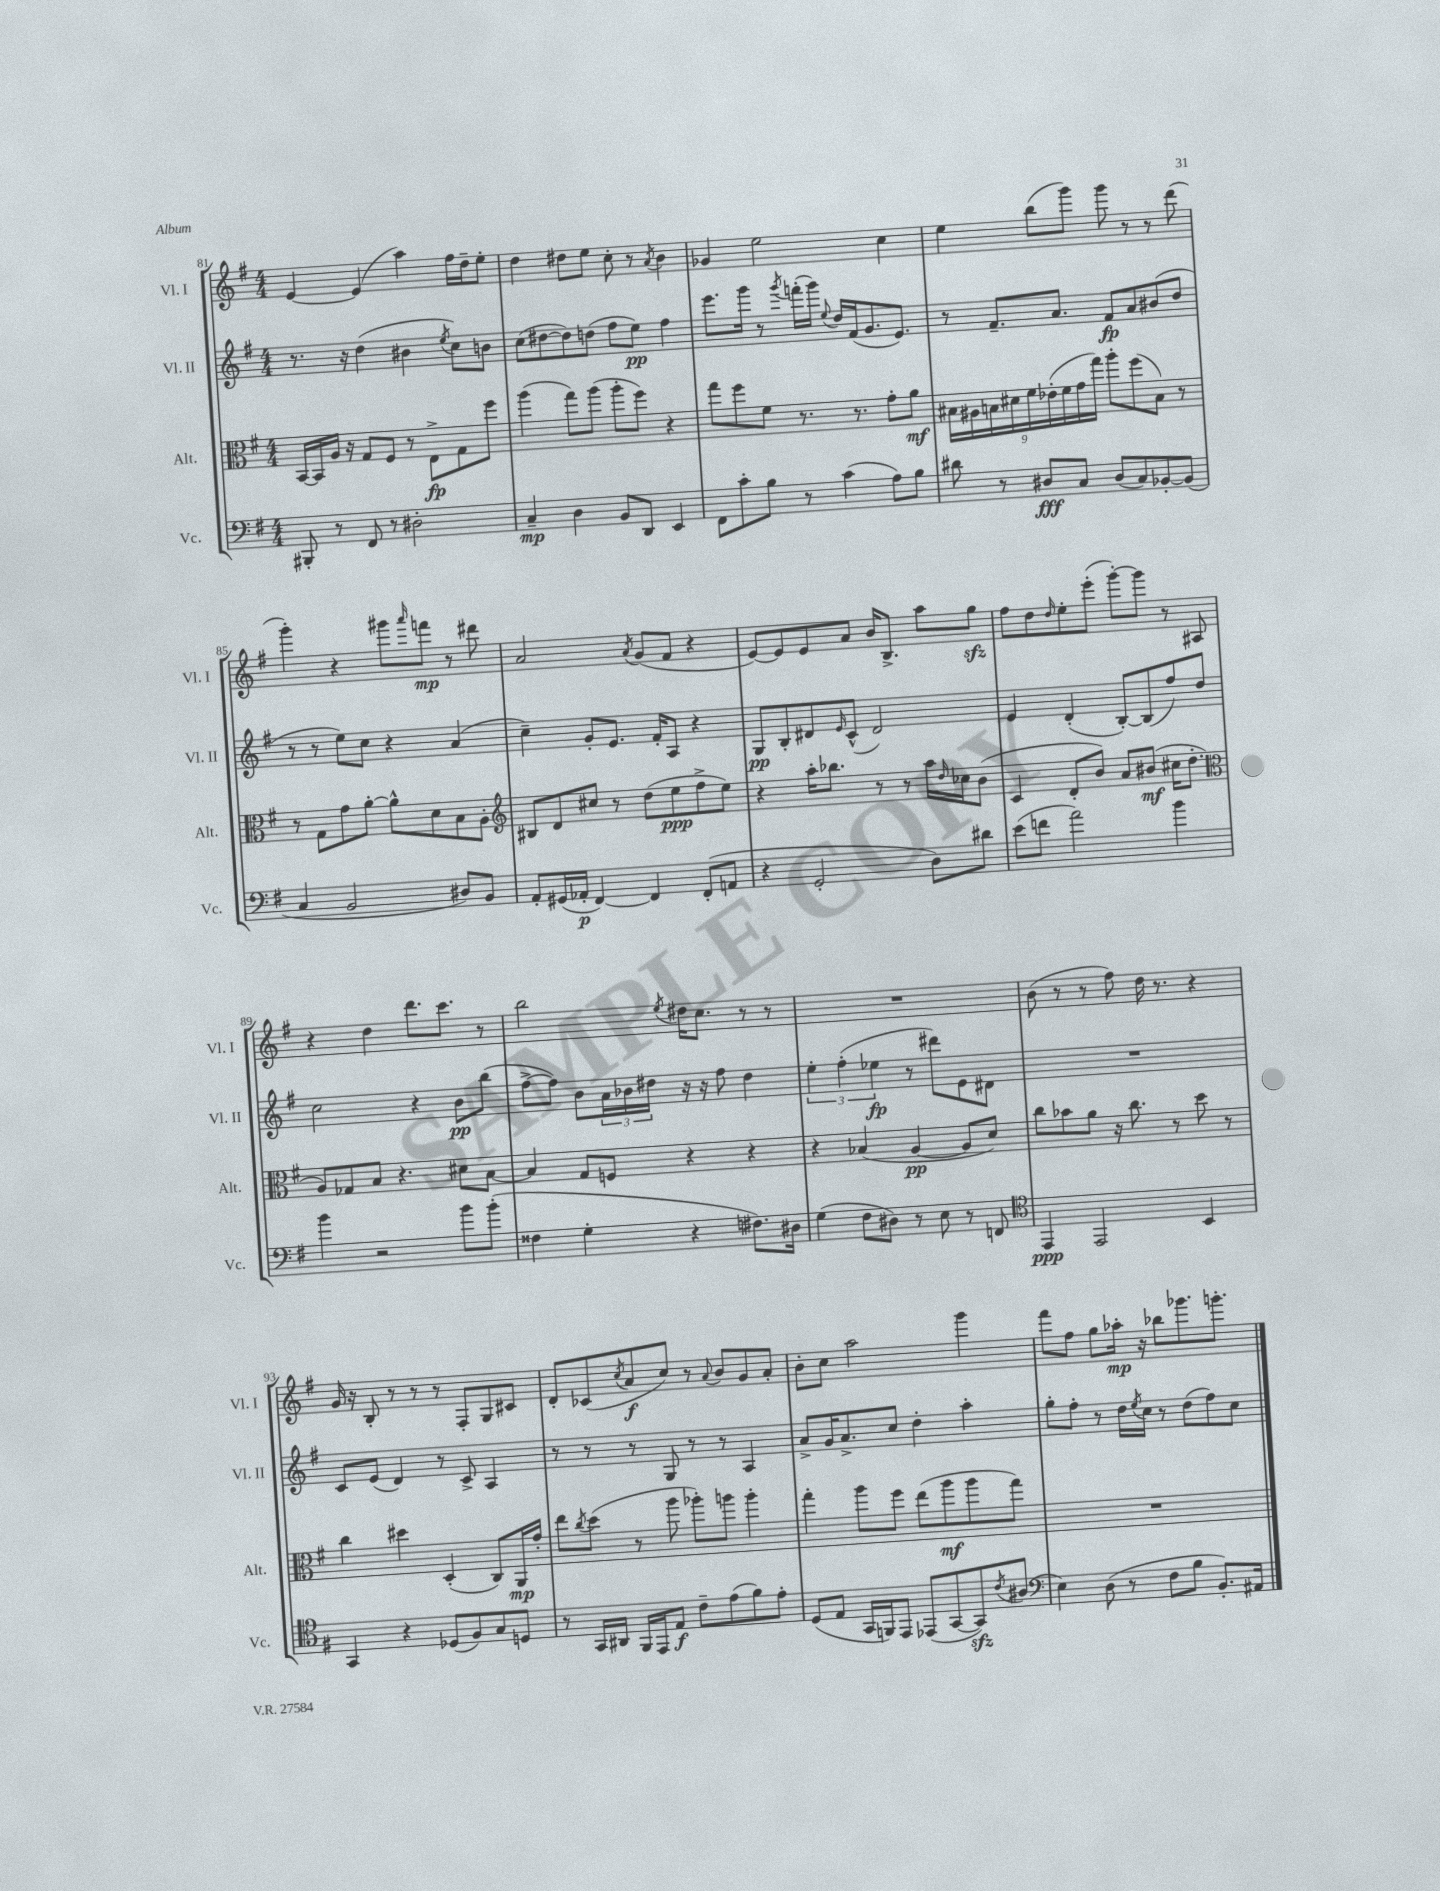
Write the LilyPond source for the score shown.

<<
\new StaffGroup <<
\new Staff = "s0" \with { instrumentName = "Vl. I" shortInstrumentName = "Vl. I" } {
    \clef treble \key g \major \numericTimeSignature \time 4/4
    e'4~ e'4( a''4) fis''16 d''16-- e''8-. |
    d''4 dis''8 e''8 c''8-. r8 \acciaccatura { a'8 } b'4 |
    ges'4 e''2 c''4 |
    e''4 b''8( g'''8) g'''8 r8 r8 d'''8( |
    g'''4-.) r4 gis'''8 \grace { a'''16 } f'''8\mp r8 dis'''8 |
    a'2 \acciaccatura { a'8 } g'8( fis'8 r4 |
    e'8~) e'8 e'8 a'8 b'16 b8.-> a''8 g''8\sfz |
    fis''8 d''8 \grace { d''16 } e''8-. e'''8-.( g'''8~-.) g'''8 r8 ais8 |
    r4 d''4 d'''8. c'''8. r8 |
    b''2 \acciaccatura { e''8 } dis''16 c''8. r8 r8 |
    R1 |
    b'8( r8 r8 fis''8) d''16 r8. r4 |
    g'16 r16 b8-. r8 r8 r8 fis8-. g8 cis'8 |
    d'8-. ces'8( \acciaccatura { c''8 } a'8\f c''8) r8 \appoggiatura { a'8 } b'8 g'8 a'8-. |
    b'8-. c''8 a''2 g'''4 |
    fis'''8 fis''8 g''8 aes''16-.\mp r16 bes''8 ges'''8. g'''8.-. \bar "|." |
}
\new Staff = "s1" \with { instrumentName = "Vl. II" shortInstrumentName = "Vl. II" } {
    \clef treble \key g \major \numericTimeSignature \time 4/4
    r8. r16 d''4( bis'4 \acciaccatura { e''8 } c''8) b'8 |
    c''8( dis''8~ dis''8) d''8( fis''8 e''8\pp) fis''4 |
    e'''8. g'''16 r8 \acciaccatura { g'''8 } f'''16-.( g'''16) \appoggiatura { e''8 } d''16 fis'16( g'8. e'8.) |
    r8 fis'8.-- a'8. fis'8\fp a'8 bis'8( d''8 |
    r8 r8 e''8) c''8 r4 a'4( |
    c''4--) g'8-. e'8. fis'16-. a8 r4 |
    g8\pp b8-. dis'8 \grace { e'16 } c'8-^( dis'2) |
    e'4 d'4-.( b8~-.) b8( fis''8) d''8 |
    c''2 r4 b'8\pp b''8( |
    fis''8~-> fis''8) b'8 \tuplet 3/2 { a'16 bes'16 dis''16 } r16 r16 fis''8 dis''4 |
    \tuplet 3/2 { e''4-. fis''4-.( ees''4\fp } r8 dis'''8) e'8 dis'8 |
    R1 |
    c'8 e'8( d'4) r8 c'8-> a4 |
    r8 r8 r8 g8 r8 r8 a4 |
    a'8-> g'16 a'8.-> c''8 d''4-. a''4-. |
    g''8-. fis''8-. r8 d''16 \acciaccatura { e''8 } c''16 r8 d''8( fis''8) c''8 \bar "|." |
}
\new Staff = "s2" \with { instrumentName = "Alt." shortInstrumentName = "Alt." } {
    \clef alto \key g \major \numericTimeSignature \time 4/4
    b,16~ b,16 a16 r16 g8 fis8 r8 e8->\fp g8 fis''8 |
    a''4( g''8) a''8( a''8-. fis''8) r4 |
    g''8 fis''8 fis'8 r8. r8. g'8-. a'8\mf |
    \tuplet 9/8 { bis16 ais16 b16 dis'16 fis'16 ees'16-.( fis'16 g'16 g''16) } a''8-. fis''8( b8) r8 |
    r8 g8 g'8 a'8~-. a'8-^ d'8 b8 a8-. |
    \clef treble bis8 d'8 cis''8 r8 d''8( e''8\ppp fis''8-> e''8) |
    r4 a''16-. bes''8. r8 r8 a''16 \grace { d''16 } ces''16 b'8( |
    c'4 d'8-. b'8) a'8 bis'8\mf( cis''16 d''8.-. |
    \clef alto a8) ges8 b8 r4. dis'8 b8~ |
    b4 g8 f8 r4 r4 |
    r4 bes4( a4~\pp a8 d'8) |
    c''8 bes'8 a'8 r16 c''8. r8 d''8 r8 |
    c''4 dis''4 d4-.( c8) a,16\mp g'16-. |
    e''8 \acciaccatura { c''8 } d''8( r8 a''8 aes''8-.) a''8 a''4-. |
    g''4-. a''8 fis''8 e''8( a''8\mf a''8 g''8) |
    R1 \bar "|." |
}
\new Staff = "s3" \with { instrumentName = "Vc." shortInstrumentName = "Vc." } {
    \clef bass \key g \major \numericTimeSignature \time 4/4
    bis,,8-. r8 fis,8 r8 dis2-. |
    c4--\mp d4 b,8 d,8 e,4 |
    fis,8 c'8-. b8 r8 c'4( a8) b8 |
    dis'8 r8 dis8\fff c8 dis8( c8) bes,8~-. bes,8( |
    c4 b,2 dis8) b,8 |
    a,8-. gis,16( aes,16-.\p fis,4~) fis,4 fis,8-.( a,8 |
    r4 g,2-. d8) dis'8 |
    e'8( f'8 a'2) b'4 |
    b'4 r2 b'8 b'8-.( |
    fisis4 g4-. r4 fis8.) dis16 |
    g4( fis8 dis8) r8 e8 r8 f,8 |
    \clef tenor e,4\ppp e,2 b,4 |
    g,4 r4 des8( fis8) g8 d8 |
    r8 g,16 ais,16 fis,16 e,16 e8\f c'8-- e'8( fis'8) e'8-. |
    d8( e8 g,16 f,16) e,8 ees,8( g,8~ g,8\sfz) \acciaccatura { c'8 } ais8( |
    \clef bass e4) d8( r8 fis8 b8 b,8.-.) ais,16 \bar "|." |
}
>>
>>
\layout { \context { \Score currentBarNumber = #81 } }
